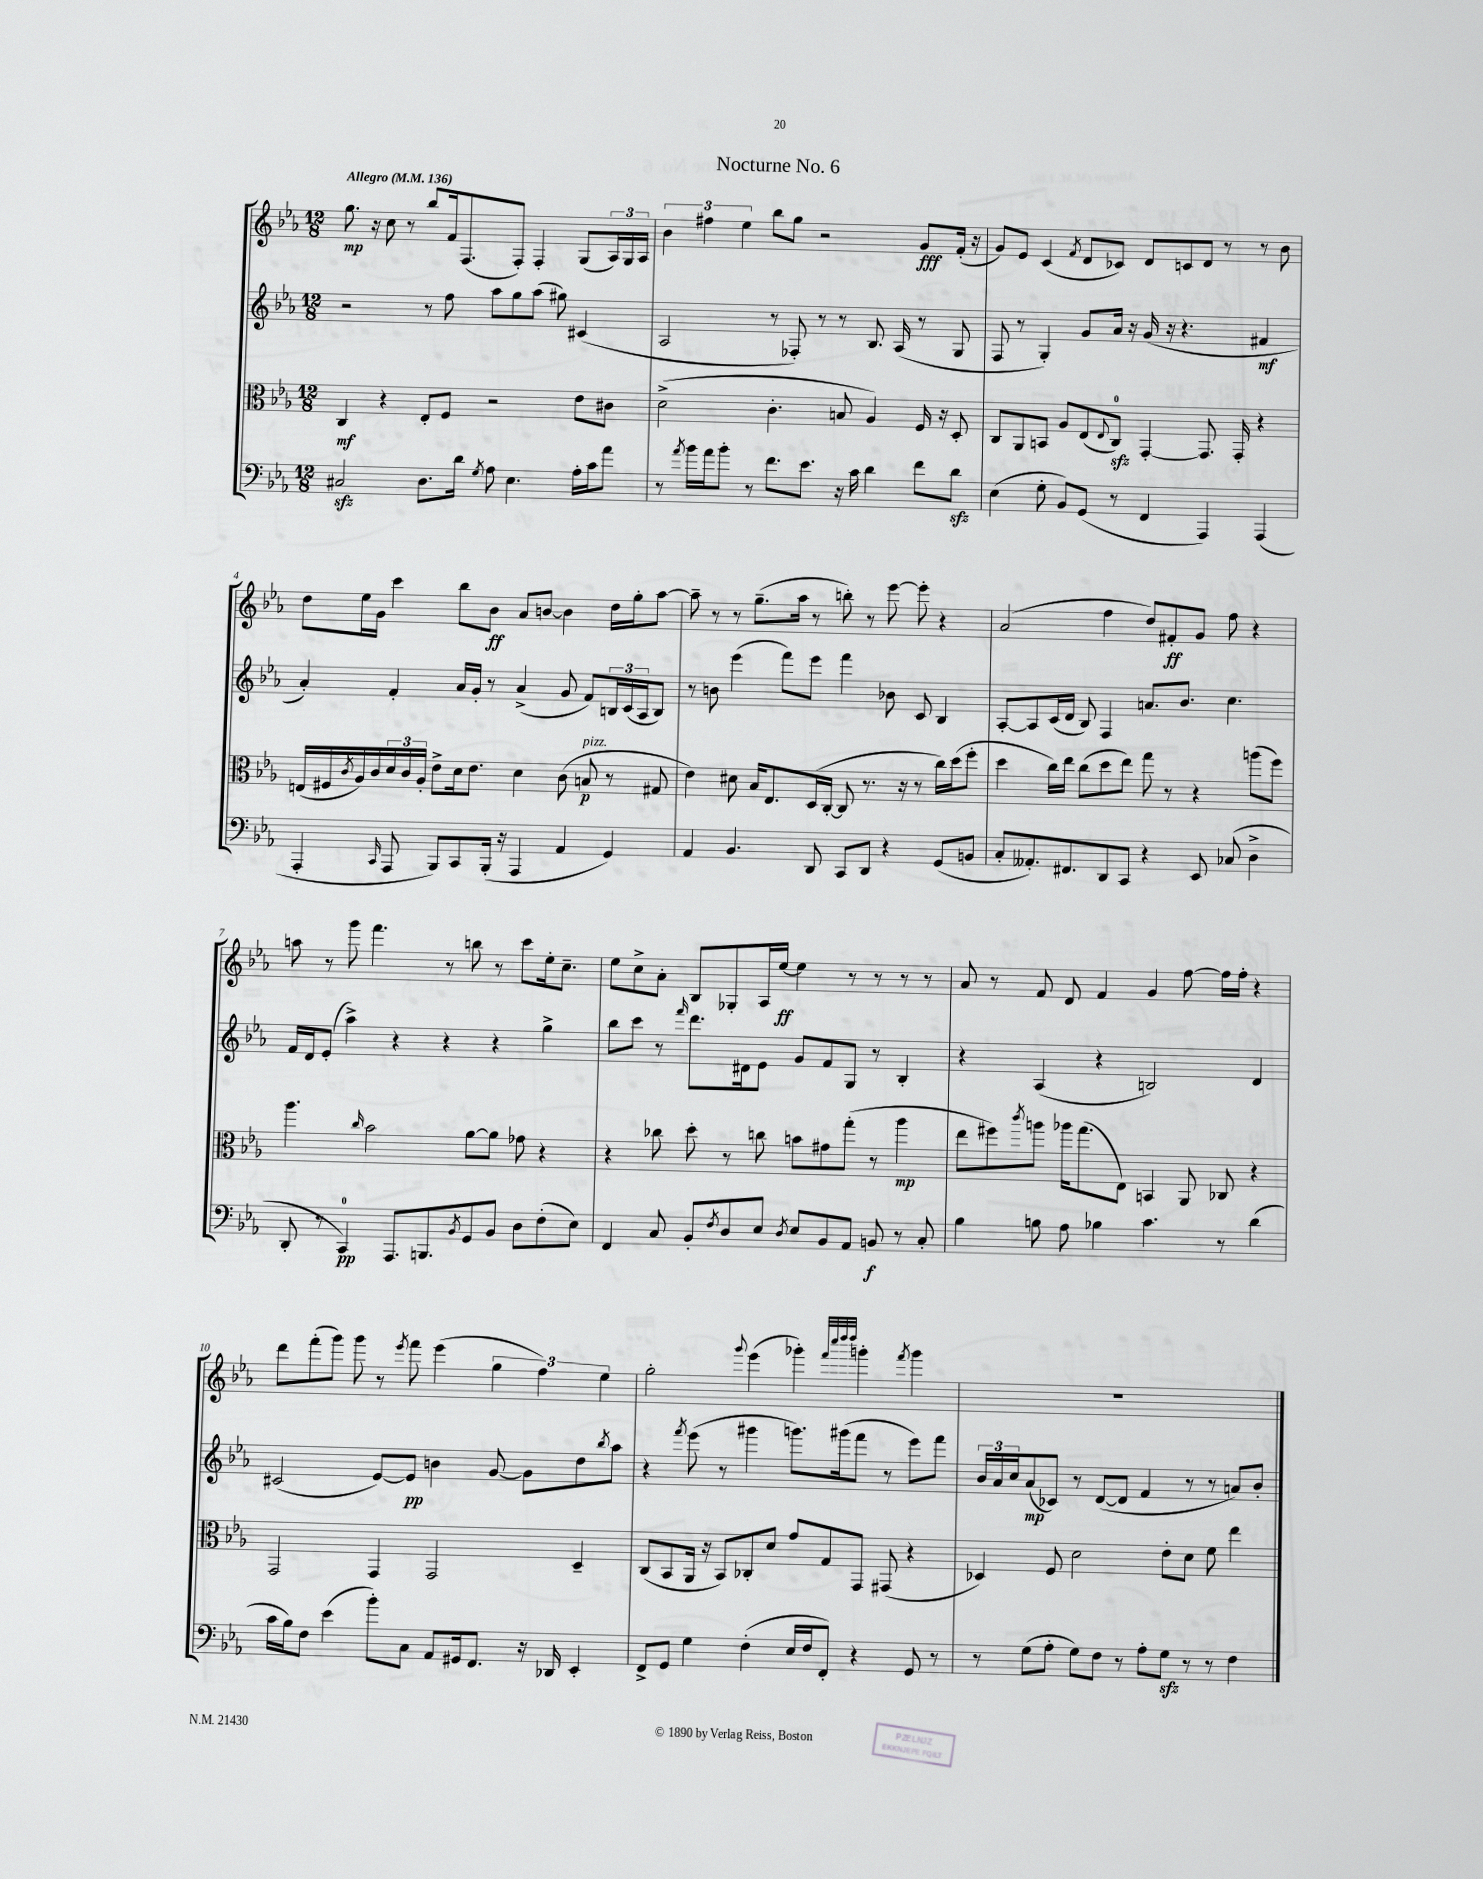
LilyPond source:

\header { title = "Nocturne No. 6" }
<<
\new StaffGroup <<
\new Staff = "s0" {
    \clef treble \key ees \major \numericTimeSignature \time 12/8 \tempo "Allegro" 4 = 136
    g''8.\mp r16 c''8 r8 bes''8 f'16 f8.( f8-.) f4-. g8( \tuplet 3/2 { aes16) g16 aes16 } |
    \tuplet 3/2 { bes'4 fis''4 ees''4 } bes''8 g''8 r2 g'8\fff f'16-.( r16 |
    g'8) ees'8 c'4( \acciaccatura { f'8 } d'8 ces'8) d'8 c'8 d'8 r8 r8 bes'8 |
    d''8 ees''16 g'16 c'''4 bes''8 bes'8\ff aes'8 b'8~ b'4 d''16 g''16-. aes''8~ |
    aes''8-- r8 r8 g''8.--( aes''16 r8 b''8-.) r8 ees'''8~ ees'''8-. r4 |
    aes'2( f''4 d''8) fis'8-.\ff g'8 f''8 r4 |
    a''8 r8 g'''8 f'''4. r8 b''8 r8 c'''8 ees''16-. c''8.-- |
    ees''8 c''8-> aes'8-. bes8 ges8-. aes16 ees''16~\ff ees''4 r8 r8 r8 r8 |
    aes'8 r8 f'8 d'8 f'4 g'4 f''8~ f''16 f''16-. r4 |
    d'''8 f'''8-.( g'''8) g'''8 r8 \acciaccatura { ees'''8 } f'''8 ees'''4( \tuplet 3/2 { g''4 f''4) ees''4 } |
    g''2-. \appoggiatura { g'''8 } ees'''4( ges'''4-.) \grace { f'''32 c''''32 d''''32 d''''32 } g'''4-. \acciaccatura { f'''8 } g'''4 |
    R1. \bar "|." |
}
\new Staff = "s1" {
    \clef treble \key ees \major \numericTimeSignature \time 12/8
    r2 r8 f''8 aes''8 g''8 aes''8( gis''8) cis'4( |
    aes2 r8 fes8-.) r8 r8 bes8. aes16( r8 g8 |
    f8 r8 g4-.) g'8 aes'16 r16 g'16( r16 r4. fis'4\mf |
    aes'4-.) f'4-. aes'16 g'16-. r8 aes'4->( g'8 f'8) \tuplet 3/2 { b16 c'16( aes16 } b8) |
    r8 b'8 ees'''4( f'''8) ees'''8 f'''4 bes'8 c'8 bes4 |
    aes8~-. aes8 c'16( d'16 bes8) f4 a'8. bes'8. c''4. |
    f'16 d'16 ees'8-.( aes''4->) r4 r4 r4 g''4-> |
    bes''8 c'''8 r8 \grace { f'''16 } d'''8. dis'16 ees'8 g'8 f'8 g8 r8 bes4-. |
    r4 aes4( r4 b2) d'4 |
    cis'2( ees'8~) ees'8\pp b'4 g'8~ g'8 d''8 \acciaccatura { bes''8 } aes''8 |
    r4 \acciaccatura { f'''8 } ees'''8( r8 gis'''4 g'''8.) gis'''16( f'''8 r8 ees'''8) f'''8 |
    \tuplet 3/2 { bes'16 aes'16 c''16 } aes'8\mp( ces'8) r8 d'8~( d'8 f'4 r8 r8 a'8) bes'8-. \bar "|." |
}
\new Staff = "s2" {
    \clef alto \key ees \major \numericTimeSignature \time 12/8
    c4\mf r4 ees8-. f8 r2 ees'8 cis'8 |
    d'2->( c'4.-. b8 aes4) f16 r16 d8-. |
    c8 aes,8 b,8 aes8 ees8( \appoggiatura { ees8 } c8-0\sfz) g,4~-. g,8. g,16-. r4 |
    e16( fis16 \acciaccatura { c'8 } aes16) c'16 \tuplet 3/2 { d'16 c'16 aes16-. } ees'8-> d'16 ees'8. d'4 c'8( b8\p^\markup { \italic "pizz." } r8 gis8 |
    ees'4) dis'8 bes16 ees8. d16( c16~-. c8 r8. r16 r8 c''16) d''16( f''8-. |
    d''4 c''16) ees''16 c''8( d''8 ees''8) g''8 r8 r4 a''8( f''8) |
    aes''4. \grace { c''16 } bes'2 aes'8~ aes'8 ges'8 r4 |
    r4 ces''8 d''8-. r8 c''8 b'8 gis'8 g''8-.( r8 aes''4\mp |
    ees''8 fis''8) \acciaccatura { c'''8 } a''8 aes''16 g''8.( ees8) b,4 aes,8 ces8 r4 |
    g,2 g,4 g,2 d4-- |
    c8( bes,8 aes,16 r16 bes,8) ces8-. d'8 g'8 g8 g,8 gis,8( r4 |
    des4) f8 d'2 ees'8-. d'8 f'8 ees''4 \bar "|." |
}
\new Staff = "s3" {
    \clef bass \key ees \major \numericTimeSignature \time 12/8
    cis2\sfz d8. d'16 \acciaccatura { g8 } aes8 ees4. aes16-. c'16 aes'8 |
    r8 \acciaccatura { aes'8 } bes'16 aes'16 bes'8-. r8 f'8. ees'8. r16 c'16 d'4 f'8 d'8\sfz |
    ees4( g8-. bes,8) g,8( r8 f,4 aes,,4) aes,,4( |
    aes,,4-. \grace { c,16 } aes,,8 bes,,8) c,8 bes,,16-.( r16 aes,,4 aes,4 g,4) |
    aes,4 bes,4. d,8 c,8 d,8 r4 g,8( b,8 |
    c8-. aeses,8.-.) fis,8. d,8 c,8 r4 ees,8 ces8( d4-> |
    d,8-. r8 c,4-0\pp) aes,,8. b,,8. \acciaccatura { bes,8 } g,8 bes,8 d8 f8-.( ees8) |
    f,4 c8 bes,8-. \acciaccatura { f8 } d8 ees8 \acciaccatura { d8 } ees8 bes,8 aes,8 b,8\f r8 c8-. |
    bes4 b8 aes8 bes4 c'4. r8 d'4( |
    c'16 bes16) f8 ees'4( bes'8-.) c8 aes,8 gis,16 f,8. r16 des,16 ees,4-. |
    f,8-> g,8 g4 f4-.( ees16 f16 f,8-.) r4 g,8 r8 |
    r8 g8( aes8-. g8) f8 r8 aes8-. g8\sfz r8 r8 f4 \bar "|." |
}
>>
>>
